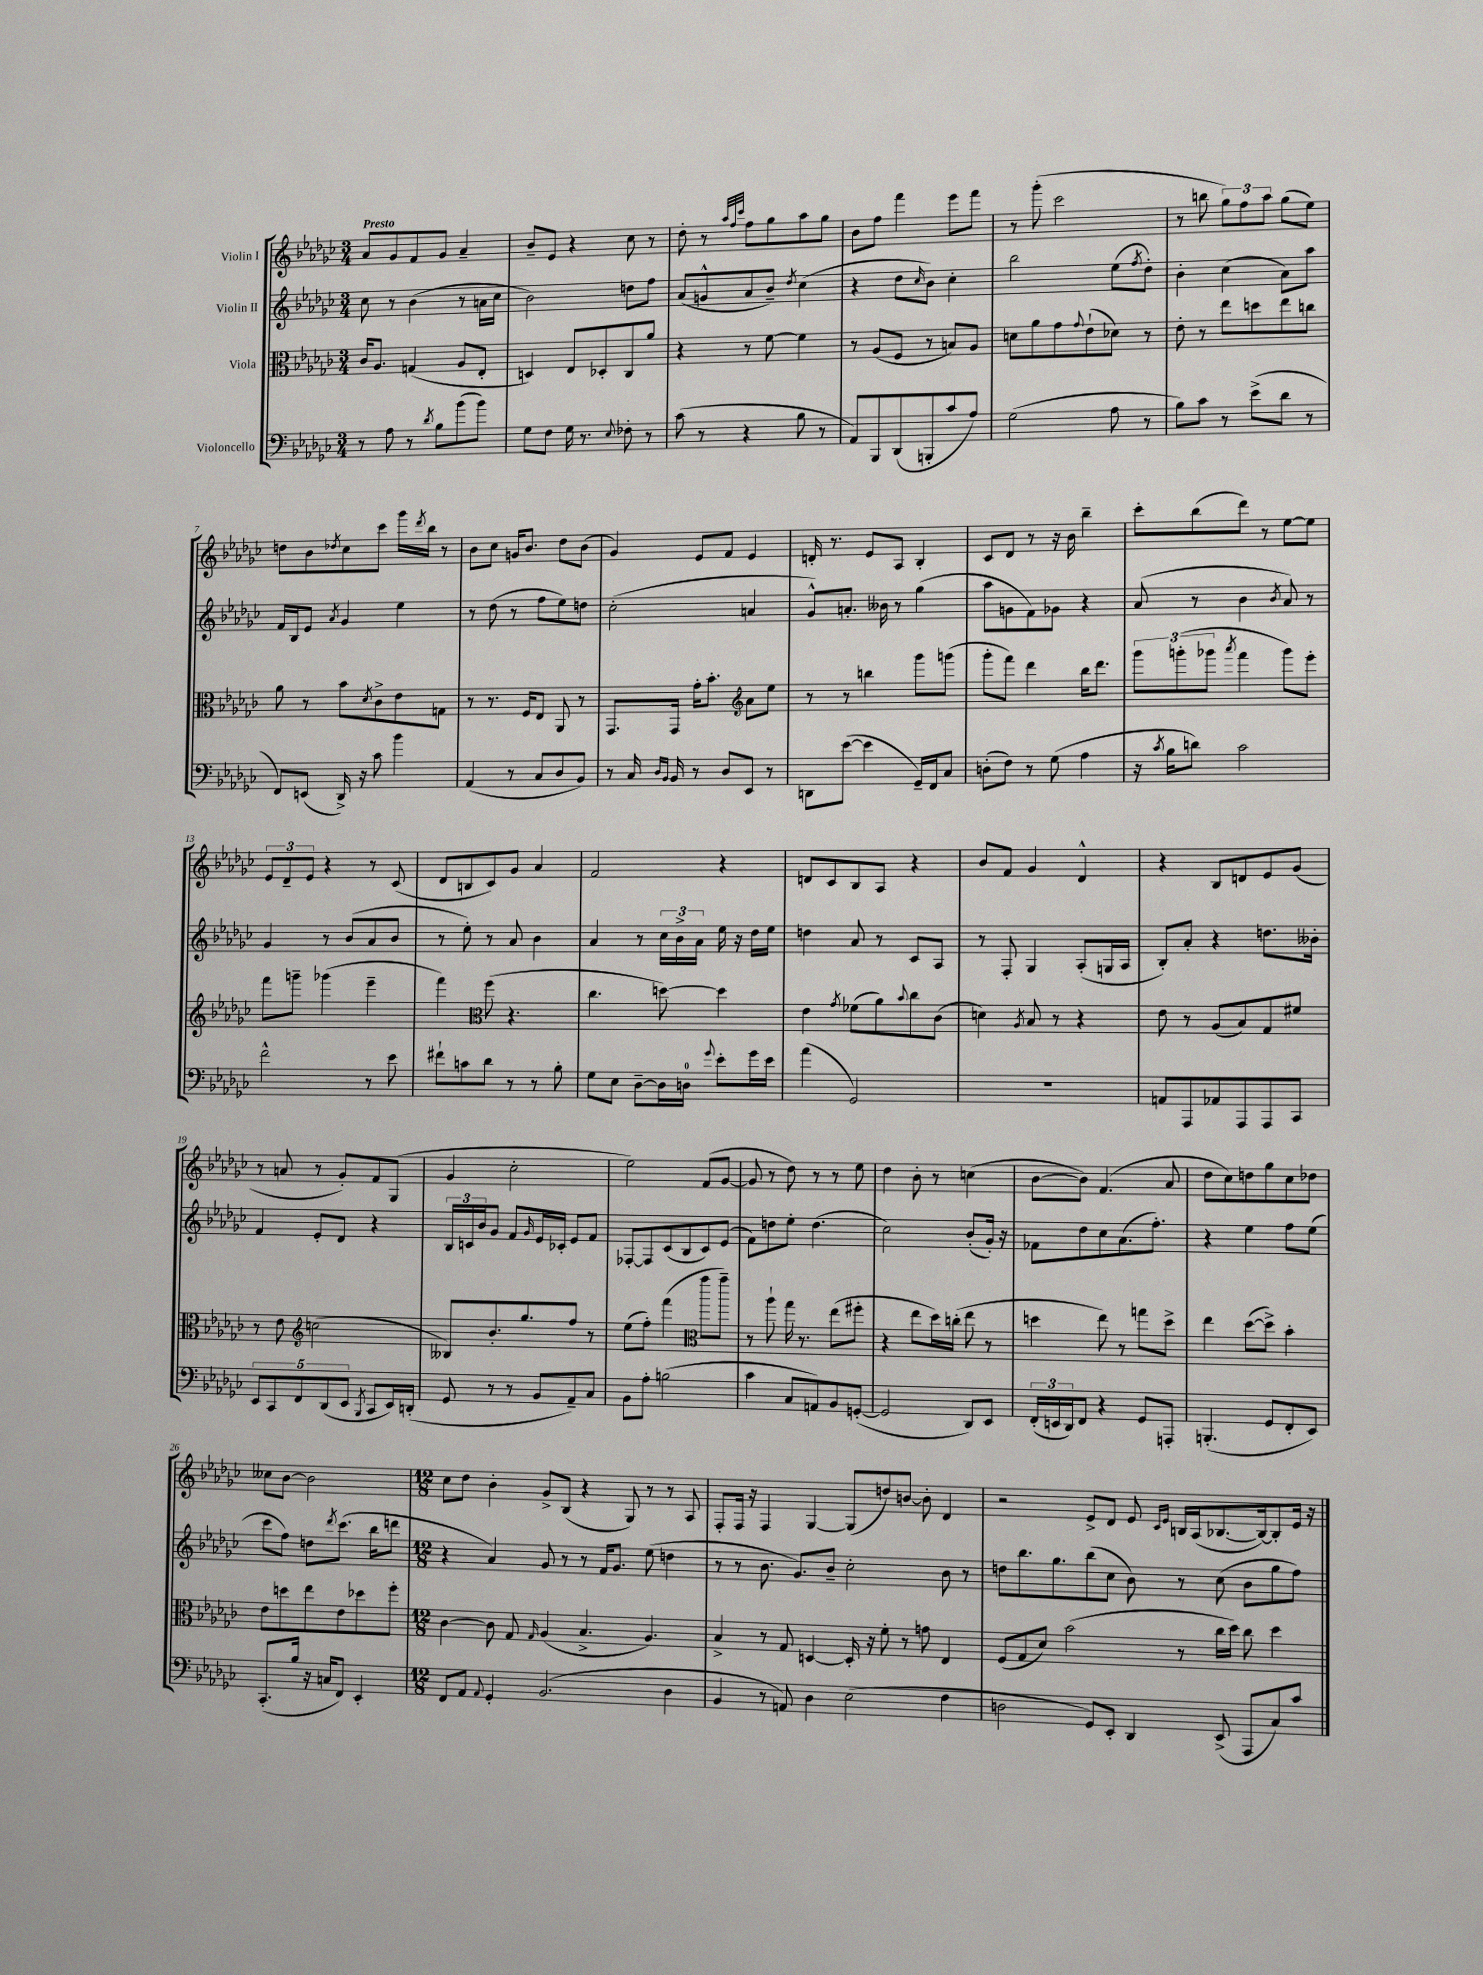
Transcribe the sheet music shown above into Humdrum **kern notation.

**kern	**kern	**kern	**kern
*part4	*part3	*part2	*part1
*staff4	*staff3	*staff2	*staff1
*I"Violoncello	*I"Viola	*I"Violin II	*I"Violin I
*clefF4	*clefC3	*clefG2	*clefG2
*k[b-e-a-d-g-c-]	*k[b-e-a-d-g-c-]	*k[b-e-a-d-g-c-]	*k[b-e-a-d-g-c-]
*M3/4	*M3/4	*M3/4	*M3/4
=1	=1	=1	=1
!	!	!	!LO:TX:a:B:t=Presto
8r	16c-/KL	8cc-\	8a-/L
.	8.A-/J	.	.
8A-\	.	8r	8g-/
8r	(4Gn/	(4b-\	8f/
8qd-/	.	.	.
8B-\L	.	.	8g-/J
(8b-\	8A-/L	8r	4a-~/
8b-\J)	8E-'/J	16an\LL	.
.	.	16cc-\JJ	.
=2	=2	=2	=2
8G-\L	4Dn/)	2b-\)	8b-~/L
8F\J	.	.	8e-/J
16G-\	8E-/L	.	4r
8.r	.	.	.
.	8D-X'/	.	.
8qqE-/	.	.	.
8F-X'\	8C-/	8ddn\L	8cc-\
8r	8a-/J	8ff\J	8r
=3	=3	=3	=3
(8c-\	4r	(8a-/L	8dd-'\
8r	.	8gn^^/	8r
.	.	.	32qqaa-/LLL
.	.	.	32qqff/
.	.	.	32qqccc-/JJJ
4r	8r	8a-/	8ff\L
.	[8f\	8b-~/J)	8gg-\
.	.	8qdd-/	.
8B-\	4f\]	(4cc-\	8aa-\
8r	.	.	8gg-\J
=4	=4	=4	=4
8AA-/L)	8r	4r	8b-\L
8BBB-/	(8A-/L	.	8ff\J
(8DD-/	8F/J	8dd-\L	4fff\
.	.	16qqcc-/	.
8BBBn'/	8r	8b-\J)	.
8c-/	8Bn/L)	4cc-'\	8eee-\L
8A-/J)	8A-/J	.	8fff\J
=5	=5	=5	=5
(2G-\	8dn\L	2bb-\	8r
.	8a-\	.	(8ggg-'\
.	8g-\	.	2ccc-\
.	8qqg-/	.	.
.	(8e-`\	.	.
8A-\	8d-X\J)	(8ee-\L	.
.	.	8qff/	.
8r	8r	8dd-'\J)	.
=6	=6	=6	=6
8B-\L)	8e-'\	4b-'\	8r
8c-\J	8r	.	8bbn\
8r	8ee-\L	(4cc-\	12gg-\L)
.	.	.	12ff\
(8e-^\L	8ddn\	.	.
.	.	.	12aa-\J
8d-\J	8ee-\	8a-\L)	(8gg-\L
8r	8ccn\J	8aa-\J	8ee-\J)
!!LO:LB:g=z
=7	=7	=7	=7
8FF/L)	8a-\	16f/LL	8ddn\L
.	.	16B-/J	.
(8EEn/J	8r	8e-/J	8b-\
.	.	8qa-/	8qdd-X/
16DD-^/)	8b-\L	4g-/	8cc-\
16r	.	.	.
.	8qd-/	.	.
8c-\	8c-^\	.	8ccc-\J
4b-\	8e-\	4ee-\	16ggg-\LL
.	.	.	8qddd-/
.	.	.	16bb-\JJ
.	8Gn\J	.	8r
=8	=8	=8	=8
(4AA-/	8r	8r	8b-\L
.	8.r	(8dd-\	8cc-\J
8r	.	8r	16gn/KL
.	16F/KL	.	8.b-/J
8C-/L	8E-/J	8ff\L	.
8D-/	8AA-/	8ee-\)	8dd-\L
8BB-/J)	8r	8ddn\J	(8b-\J
=9	=9	=9	=9
8r	8.GG-/L	(2cc-'\	4g-/)
16C-/	.	.	.
16qqD-/LL	.	.	.
16qqBB-/JJ	.	.	.
16BB-/	16GG-/Jk	.	.
8r	16g-'\KL	.	8e-/L
.	8.b-'\J	.	.
8D-/L	.	.	8f/J
8EE-/J	8a-\L	4an/	4e-/
8r	8ee-\J	.	.
=10	=10	=10	=10
*	*clefG2	*	*
8DDn\L	8r	8g-^^/L)	16dn'/
.	.	.	8.r
([8e-\J	8r	8.an'/J	.
4e-\]	4bbn\	.	8e-/L
.	.	16b--X\	.
.	.	8r	8A-/J
16GG-~/LL)	8ggg-\L	(4gg-\	4B-'/
16FF/J	.	.	.
8C-/J	(8gggn\J	.	.
=11	=11	=11	=11
(8Dn'\L	8ggg-'\L	8aa-\L	8c-/L
8F\J)	8fff\J)	8gn\	8d-/J
8r	4ddd-\	8f\)	8r
(8G-\	.	8g-X\J	16r
.	.	.	16b-\
4A-\	16bb-\KL	4r	4bb-~\
.	8.ddd-\J	.	.
=12	=12	=12	=12
16r	12ggg-\L	(8a-/	8ccc-'\L
8qc-/	.	.	.
16B-\KL	.	.	.
.	(12gggn'\	.	.
8dn\J)	.	8r	(8bb-\
.	12ggg-X\J	.	.
.	8qaaa-/	.	.
2c-\	4fff\	4b-\	8ddd-\J)
.	.	.	8r
.	.	8qb-/	.
.	8ggg-\L)	8a-/)	[8ee-\L
.	8eee-'\J	8r	8ee-\J]
!!LO:LB:g=z
=13	=13	=13	=13
2f^^\	8fff\L	4g-/	12e-/L
.	.	.	12d-~/
.	8gggn~\J	.	.
.	.	.	12e-/J
.	(4ggg-X\	8r	4r
.	.	(8b-/L	.
8r	4eee-~\	8a-/	8r
8e-\	.	8b-/J	(8c-/
=14	=14	=14	=14
8f#X`\L	4fff\)	8r	8d-/L
8cn\	.	8ee-'\)	8Bn/
*	*clefC3	*	*
8d-\J	(8ff\	8r	8c-/)
8r	4.r	8a-/	8g-/J
8r	.	4b-\	4a-/
8B-'\	.	.	.
=15	=15	=15	=15
8G-\L	4.cc-\	4a-/	2f/
8E-\J	.	.	.
[8D-~\L	.	8r	.
16D-\L]	[8ddn\)	24cc-\LL	.
.	.	24b-^\	.
16Dn\JJ	.	.	.
.	.	24a-\JJ	.
8qqg-/	.	.	.
8e-'\L	4dd\]	16ee-\	4r
.	.	16r	.
16g-\L	.	16dd-\LL	.
16e-\JJ	.	16ee-\JJ	.
=16	=16	=16	=16
(4a-\	4e-\	4ddn\	8dn/L
.	.	.	8c-/
.	8qg-/	.	.
2GG-/)	(8f-X\L	8a-/	8B-/
.	8a-\)	8r	8A-/J
.	8qqb-/	.	.
.	8cc-\	8c-/L	4r
.	(8c-\J	8A-/J	.
=17	=17	=17	=17
2.r	4dn\)	8r	8b-/L
.	.	8F'/	8f/J
.	8qA-/	.	.
.	8B-/	4G-/	4g-/
.	8r	.	.
.	4r	(8A-'/L	4d-^^/
.	.	16Gn/L	.
.	.	16A-/JJ	.
=18	=18	=18	=18
8AAn/L	8e-\	8B-'/L)	4r
8AAA-/	8r	8a-'/J	.
8AA-X/	(8A-/L	4r	8B-/L
8AAA-/	8B-/)	.	8dn/
8AAA-/	8G-/	8.ddn\L	8e-/
8CC-/J	8f#X/J	.	(8g-/J
.	.	16b--X'\Jk	.
!!LO:LB:g=z
=19	=19	=19	=19
10EE-/L	8r	4f/	8r
10CC-/	.	.	.
.	8e-\	.	8an/
10FF/	.	.	.
*	*clefG2	*	*
.	(2ccn\	8e-'/L	8r
(10DD-/	.	.	.
.	.	8d-/J	8g-'/L)
10EE-/J	.	.	.
8qBBB-/	.	.	.
8CC-/L	.	4r	8f/
16EE-/L)	.	.	(8G-/J
(16DDn'/JJ	.	.	.
=20	=20	=20	=20
8GG-/	8B--X/L)	24B-/LL	4g-/
.	.	24cn/	.
.	.	24b-/J	.
8r	8.b-'/	8g-/J	.
8r	.	8f/L	2cc-'\
.	8.gg-/	.	.
.	.	16qqg-/	.
8BB-/L	.	16e-/L	.
.	.	16c-X'/JJ	.
8AA-~/)	8ff/J	8e-/L	.
8C-/J	8r	8f/J	.
=21	=21	=21	=21
8BB-\L	(8ee-\L	[8F-X'/L	2ee-\)
8A-'\J	8ff'\J)	8F-/]	.
(2Bn\	(4fff\	(8c-/	.
.	.	8B-/	.
.	8ggg-\L	8c-/)	(8f/L
.	8ggg-~\J)	(8e-/J	[8g-/J
=22	=22	=22	=22
*	*clefC3	*	*
4c-\	8r	8f\L)	8g-/]
.	8aa-`\	8ddn\	8r
8C-/L	16gg-\	8ee-'\J	8dd-\)
.	8.r	.	.
8AAn/)	.	(4.dd\	8r
8BB-/	(8ee-\L	.	8r
([8GGn'/J	8ff#X'\J	.	8ee-\
=23	=23	=23	=23
2GG/]	4r	2cc-\)	4dd-\
.	8ee-\L	.	8b-'\
.	16dd-\L)	.	8r
.	(16ccn'\JJ	.	.
8DD-/L)	8ee-\	(8b-'/L	(4ccn\
8EE-/J	8r	16g-'/Jk)	.
.	.	16r	.
=24	=24	=24	=24
(24FF'/LL	4ddn\	8f-X\L	[8b-\L
24EEn/	.	.	.
24DD-/J)	.	.	.
8FF/J	.	8dd-\	8b-\J])
4r	8ee-\)	8cc-\	(4.f/
.	8r	(8.a-\	.
8GG-/L	8ggn\L	.	.
.	.	8.ff'\J)	.
8AAAn'/J	8dd^\J	.	8a-/
=25	=25	=25	=25
(4.BBBn'/	4ee-\	4r	8dd-\L
.	.	.	8cc-\)
.	([8dd-\L	4ee-\	8ddn\
8GG-/L	8dd-^\J])	.	8gg-\
8FF'/	4b-'\	8ff\L	8cc-\
8EE-/J)	.	(8ee-\J	8dd-X\J
!!LO:LB:g=z
=26	=26	=26	=26
(8.CC-'/L	8e-\L	8ccc-\L	8cc--X\L
.	8ddn\	8ff\J)	[8b-\J
16B-/Jk	.	.	.
16r	8ee-\	8ddn\L	2b-\]
16Cn/KL	.	.	.
.	.	8qddd-/	.
8FF/J)	8e-\	(8.ccc-\J	.
4EE-'/	8dd-X\	.	.
.	.	16bb-\KL	.
.	8ff'\J	8dddn\J	.
=27	=27	=27	=27
*M12/8	*M12/8	*M12/8	*M12/8
8FF/L	[4c-\	4r	8cc-\L
8AA-/J	.	.	8dd-\J
8qqAA-/	.	.	.
4GG-'/	8c-\]	4a-/)	4b-'\
.	8G-/	.	.
.	16qqG-/	.	.
(2.BB-/	(4A-/	8g-/	8g-^/L
.	.	8r	(8B-/J
.	4.B-^/	8r	4r
.	.	16f/KL	.
.	.	8.g-/J	.
.	.	.	8G-/)
.	4.A-/)	(8ee-\	8r
4D-\	.	4ddn\	8r
.	.	.	8A-/
=28	=28	=28	=28
4BB-/	4B-^/	8r	8F'/L
.	.	8r	16F/Jk
.	.	.	16r
8r	8r	8.b-\	4F/
8AAn/)	8G-/	.	.
.	.	8.g-/L)	.
4D-\	[4Dn/	.	[4G-/
.	.	8b-~/J	.
(2E-\	16D'/]	2cc-'\	(8G-/L]
.	16r	.	.
.	8f'\	.	8ddn/)
.	8r	.	[8bn/J
.	8gn\	.	8b'\]
4F\	4E-/	8b-\	4d-/
.	.	8r	.
=29	=29	=29	=29
2Dn\	(8F/L	8ddn\L	2r
.	8G-/	8.bb-\	.
.	8d-/J)	.	.
.	.	8.gg-\	.
.	(2b-\	.	.
8GG-/L)	.	(8bb-\	8e-^/L
8EE-'/J	.	8cc-\J	8d-/J
4DD-/	.	8b-\)	8e-/
.	.	.	16qqc-/LL
.	.	.	16qqe-/JJ
.	8r	8r	16Bn/LL
.	.	.	(16A-/J
(8EE-^/	16cc-\LL	(8cc-\	[8.B-X/
.	16dd-\JJ)	.	.
8AAA-/L	8cc-\	8b-\L	.
.	.	.	16B-/k_)
8C-/)	4dd-\	8gg-\	8B-'/]
8c-/J	.	8ff\J)	16e-/Jk
.	.	.	16r
==	==	==	==
*-	*-	*-	*-
